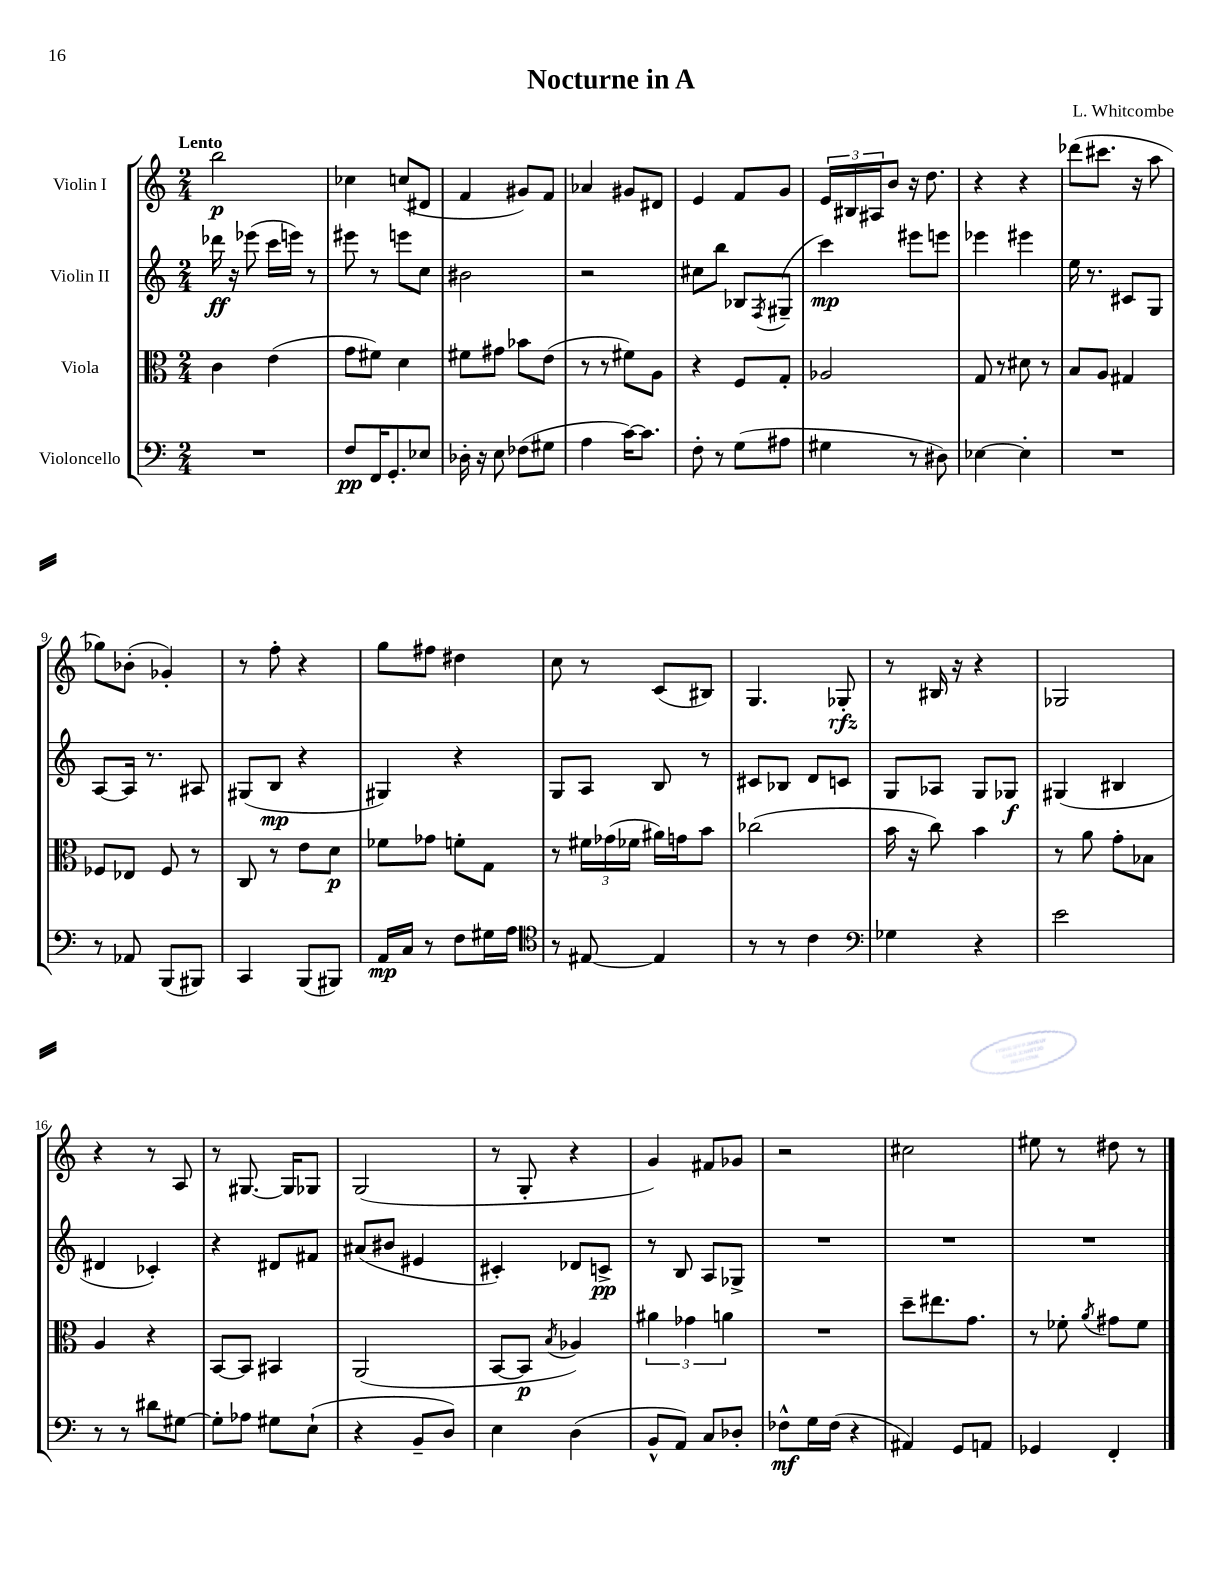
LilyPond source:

\header { title = "Nocturne in A" composer = "L. Whitcombe" }
<<
\new StaffGroup <<
\new Staff = "s0" \with { instrumentName = "Violin I" } {
    \clef treble \key c \major \numericTimeSignature \time 2/4 \tempo "Lento"
    b''2\p |
    ces''4 c''8( dis'8 |
    f'4 gis'8) f'8 |
    aes'4 gis'8 dis'8 |
    e'4 f'8 g'8 |
    \tuplet 3/2 { e'16 bis16 ais16 } b'8 r16 d''8. |
    r4 r4 |
    des'''8( cis'''8. r16 a''8 |
    ges''8) bes'8-.( ges'4-.) |
    r8 f''8-. r4 |
    g''8 fis''8 dis''4 |
    c''8 r8 c'8( bis8) |
    g4. ges8-.\rfz |
    r8 bis16 r16 r4 |
    ges2 |
    r4 r8 a8 |
    r8 gis8.~ gis16 ges8 |
    g2( |
    r8 g8-. r4 |
    g'4) fis'8 ges'8 |
    r2 |
    cis''2 |
    eis''8 r8 dis''8 r8 \bar "|." |
}
\new Staff = "s1" \with { instrumentName = "Violin II" } {
    \clef treble \key c \major \numericTimeSignature \time 2/4
    des'''16\ff r16 ees'''8( c'''16 e'''16) r8 |
    eis'''8 r8 e'''8 c''8 |
    bis'2 |
    r2 |
    cis''8 b''8 bes8 \acciaccatura { f8 } gis8--( |
    c'''4\mp) eis'''8 e'''8 |
    ees'''4 eis'''4 |
    e''16 r8. cis'8 g8 |
    a8~ a16 r8. ais8 |
    gis8( b8\mp r4 |
    gis4) r4 |
    g8 a8 b8 r8 |
    cis'8 bes8 d'8 c'8 |
    g8 aes8 g8 ges8\f |
    gis4( bis4 |
    dis'4 ces'4-.) |
    r4 dis'8 fis'8 |
    ais'8( bis'8 eis'4 |
    cis'4-.) des'8 c'8->\pp |
    r8 b8 a8 ges8-> |
    R2 |
    R2 |
    R2 \bar "|." |
}
\new Staff = "s2" \with { instrumentName = "Viola" } {
    \clef alto \key c \major \numericTimeSignature \time 2/4
    c'4 e'4( |
    g'8 fis'8) d'4 |
    fis'8 gis'8 bes'8 e'8( |
    r8 r8 fis'8) a8 |
    r4 f8 g8-. |
    aes2 |
    g8 r8 dis'8 r8 |
    b8 a8 gis4 |
    fes8 ees8 fes8 r8 |
    c8 r8 e'8 d'8\p |
    fes'8 ges'8 f'8-. g8 |
    r8 \tuplet 3/2 { fis'16 ges'16( fes'16 } ais'16) g'16 b'8 |
    ces''2( |
    b'16 r16 c''8) b'4 |
    r8 a'8 g'8-. bes8 |
    a4 r4 |
    b,8~ b,8 bis,4 |
    a,2( |
    b,8~ b,8\p \acciaccatura { b8 } aes4) |
    \tuplet 3/2 { ais'4 ges'4 a'4 } |
    R2 |
    d''8-- eis''8. g'8. |
    r8 fes'8-. \acciaccatura { a'8 } gis'8 fes'8 \bar "|." |
}
\new Staff = "s3" \with { instrumentName = "Violoncello" } {
    \clef bass \key c \major \numericTimeSignature \time 2/4
    R2 |
    f8\pp f,16 g,8.-. ees8 |
    des16-. r16 e8 fes8( gis8 |
    a4 c'16~) c'8. |
    f8-. r8 g8( ais8 |
    gis4 r8 dis8) |
    ees4~ ees4-. |
    R2 |
    r8 aes,8 b,,8( bis,,8) |
    c,4 b,,8( bis,,8) |
    a,16\mp c16 r8 f8 gis16 a16 |
    \clef tenor r8 eis8~ eis4 |
    r8 r8 c'4 |
    \clef bass ges4 r4 |
    e'2 |
    r8 r8 dis'8 gis8~ |
    gis8-. aes8 gis8 e8-!( |
    r4 b,8-- d8) |
    e4 d4( |
    b,8-^ a,8) c8 des8-. |
    fes8-^\mf g16 fes16( r4 |
    ais,4) g,8 a,8 |
    ges,4 f,4-. \bar "|." |
}
>>
>>
